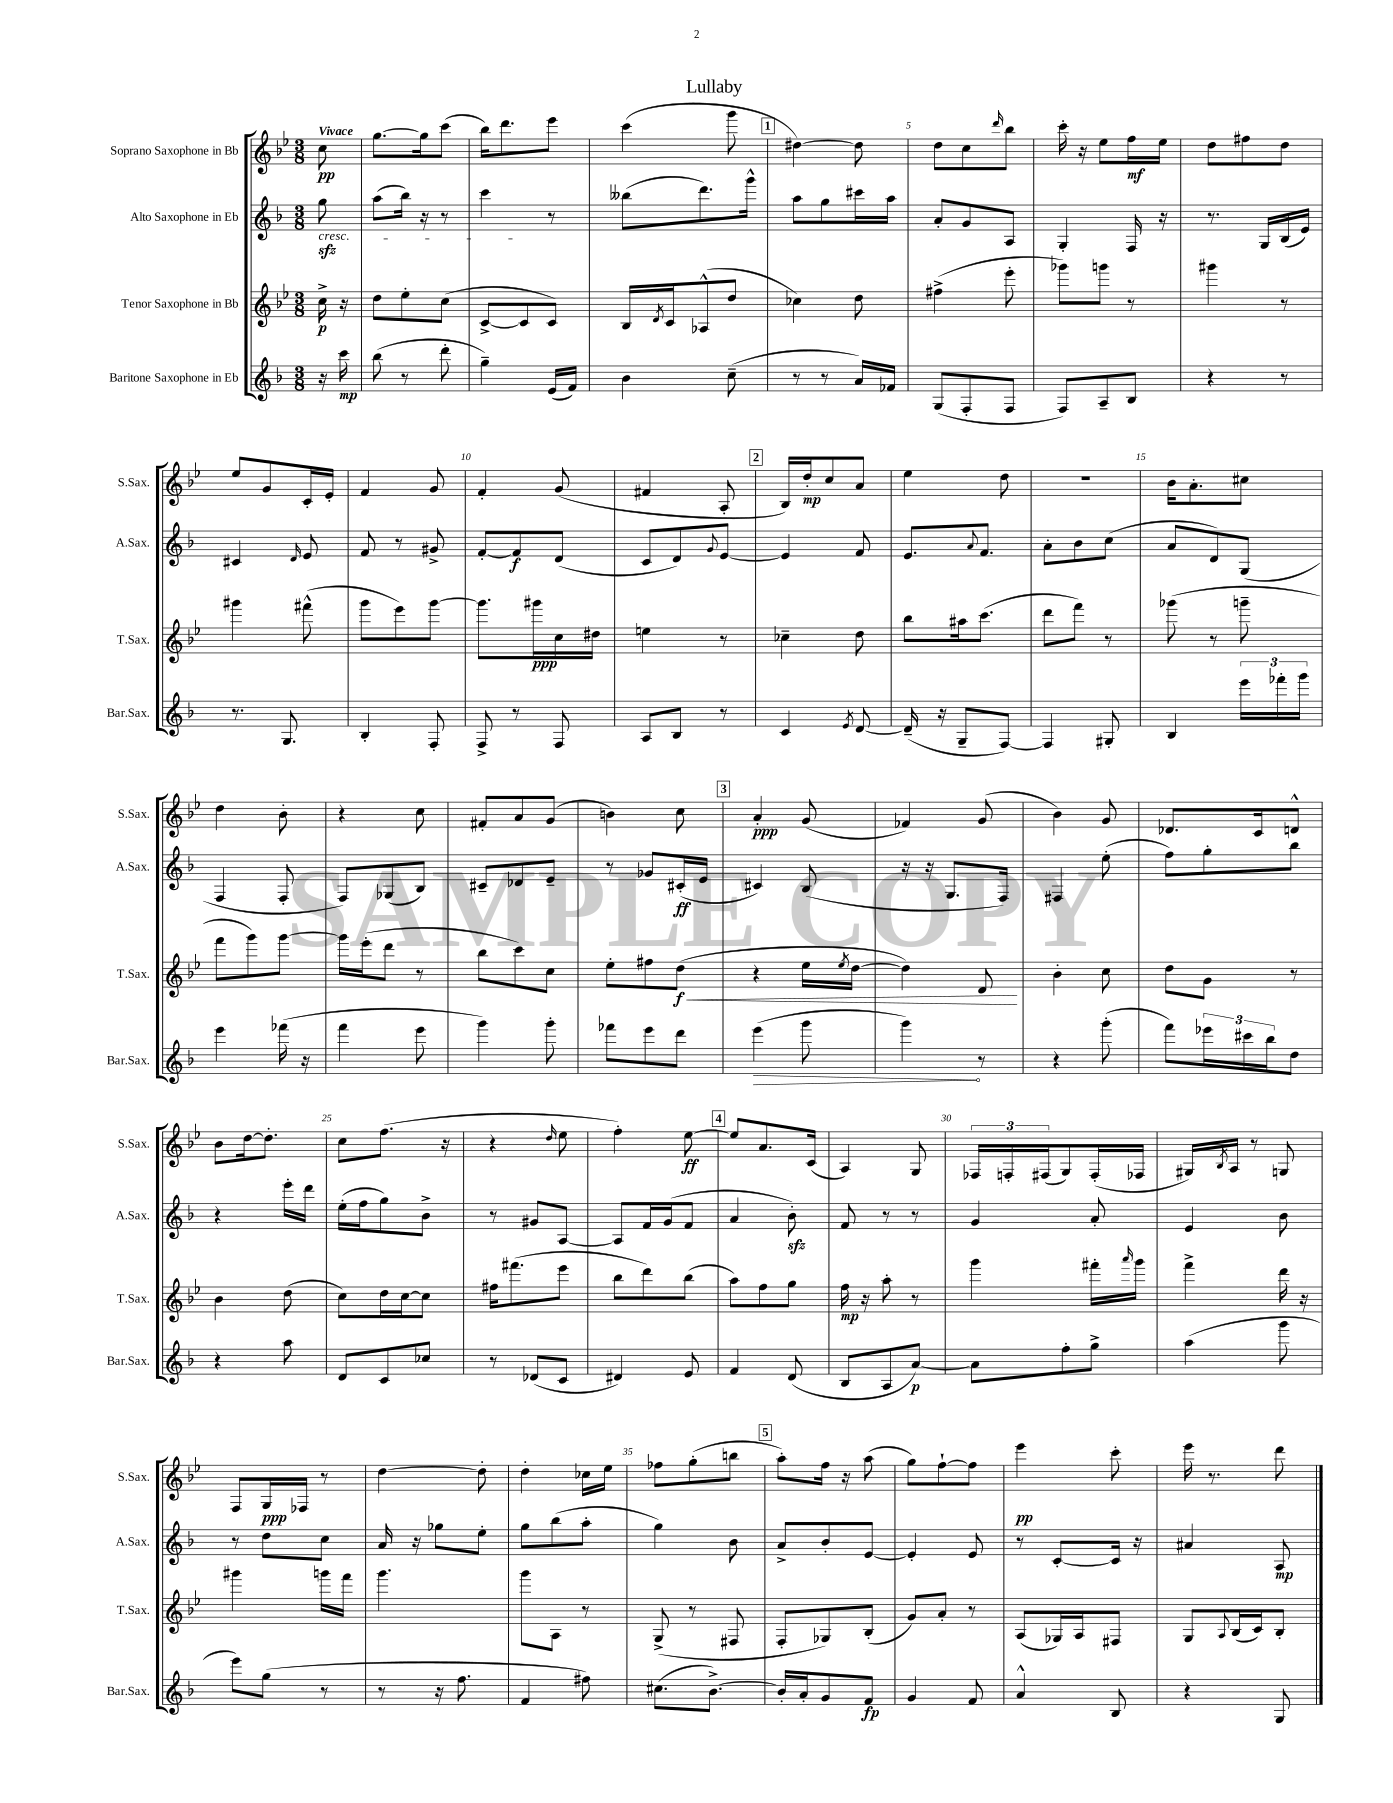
\header { title = "Lullaby" }
<<
\new StaffGroup <<
\new Staff = "s0" \with { instrumentName = "Soprano Saxophone in Bb" shortInstrumentName = "S.Sax." } {
    \clef treble \key bes \major \numericTimeSignature \time 3/8 \partial 8 \tempo "Vivace"
    c''8\pp |
    g''8.~ g''16 c'''8( |
    bes''16) d'''8. ees'''8 |
    c'''4( g'''8 |
    \mark \markup { \box "1" } dis''4~) dis''8 |
    d''8 c''8 \grace { d'''16 } bes''8 |
    c'''16-. r16 ees''8 f''16\mf ees''16 |
    d''8 fis''8 d''8 |
    ees''8 g'8 c'16-. ees'16-. |
    f'4 g'8 |
    f'4-. g'8( |
    fis'4 a8-. |
    \mark \markup { \box "2" } bes16) d''16-.\mp c''8 a'8 |
    ees''4 d''8 |
    R4. |
    bes'16 a'8.-. cis''8 |
    d''4 bes'8-. |
    r4 c''8 |
    fis'8-. a'8 g'8( |
    b'4) c''8 |
    \mark \markup { \box "3" } a'4-.\ppp g'8( |
    fes'4) g'8( |
    bes'4) g'8 |
    des'8. c'16 d'8-^ |
    bes'8 d''16~ d''8.-. |
    c''8 f''8.( r16 |
    r4 \grace { d''16 } ees''8 |
    f''4-.) ees''8~\ff |
    \mark \markup { \box "4" } ees''8 a'8. c'16( |
    a4) g8 |
    \tuplet 3/2 { fes16 f16-. fis16( } g8) fis16-.( fes16 |
    gis16) \acciaccatura { bes8 } a16 r8 g8 |
    f8 g16\ppp fes16 r8 |
    d''4~ d''8-. |
    d''4-. ces''16 ees''16 |
    fes''8 g''8-.( b''8 |
    \mark \markup { \box "5" } a''8-.) f''16 r16 a''8( |
    g''8) f''8~-! f''8 |
    ees'''4\pp c'''8-. |
    ees'''16 r8. d'''8 \bar "|." |
}
\new Staff = "s1" \with { instrumentName = "Alto Saxophone in Eb" shortInstrumentName = "A.Sax." } {
    \clef treble \key f \major \numericTimeSignature \time 3/8 \partial 8
    g''8\sfz\cresc |
    a''8( bes''16) r16 r8 |
    c'''4\! r8 |
    beses''8( d'''8.) g'''16-^ |
    \mark \markup { \box "1" } a''8 g''8 cis'''16 a''16 |
    a'8-. g'8 a8 |
    g4-. f16 r16 |
    r8. g16 bes16( e'16) |
    cis'4 \grace { d'16 } e'8 |
    f'8 r8 gis'8-> |
    f'8~-. f'8\f d'8( |
    c'8 d'8) \appoggiatura { g'8 } e'8~ |
    \mark \markup { \box "2" } e'4 f'8 |
    e'8. \appoggiatura { a'8 } f'8. |
    a'8-. bes'8 c''8( |
    a'8 d'8) g8( |
    f4 f8-. |
    f8) ges8( bes8) |
    cis'8-- des'8 e'8-- |
    r8 ges'8 cis'16-.\ff( e'16 |
    \mark \markup { \box "3" } cis'4) bes8( |
    r16 r16 g8. f16) |
    fis4 e''8-.( |
    f''8) g''8-. bes''8 |
    r4 e'''16-. d'''16 |
    e''16-.( f''16 g''8) bes'8-> |
    r8 gis'8 a8~ |
    a8 f'16 g'16( f'8 |
    \mark \markup { \box "4" } a'4 bes'8-.\sfz) |
    f'8 r8 r8 |
    g'4 a'8-. |
    e'4 bes'8 |
    r8 d''8 c''8 |
    a'16 r16 ges''8 e''8-. |
    g''8 bes''8( a''8-. |
    g''4) bes'8 |
    \mark \markup { \box "5" } a'8-> bes'8-. e'8~ |
    e'4-. e'8 |
    r8 c'8~-. c'16 r16 |
    ais'4 a8\mp \bar "|." |
}
\new Staff = "s2" \with { instrumentName = "Tenor Saxophone in Bb" shortInstrumentName = "T.Sax." } {
    \clef treble \key bes \major \numericTimeSignature \time 3/8 \partial 8
    c''16->\p r16 |
    d''8 ees''8-. c''8( |
    c'8~-> c'8 c'8) |
    bes16 \acciaccatura { d'8 } c'16 aes8-^( d''8 |
    \mark \markup { \box "1" } ces''4) d''8 |
    fis''4->( ees'''8-. |
    ges'''8) g'''8 r8 |
    gis'''4 r8 |
    gis'''4 fis'''8-^( |
    g'''8 ees'''8) g'''8~ |
    g'''8. gis'''16\ppp c''16 dis''16 |
    e''4 r8 |
    \mark \markup { \box "2" } ces''4-- d''8 |
    bes''8 ais''16 c'''8.( |
    d'''8 f'''8) r8 |
    ges'''8( r8 g'''8-- |
    f'''8 g'''8) g'''8~ |
    g'''16 ees'''16-.( d'''8 r8 |
    bes''8 c'''8) c''8 |
    ees''8-. fis''8 d''8\f\<( |
    \mark \markup { \box "3" } r4 ees''16 \acciaccatura { ees''8 } d''16~ |
    d''4) d'8\! |
    bes'4-. c''8 |
    d''8 g'8 r8 |
    bes'4 d''8( |
    c''8) d''16 c''16~ c''8 |
    fis''16 fis'''8.( ees'''8 |
    bes''8 d'''8) bes''8( |
    \mark \markup { \box "4" } a''8) f''8 g''8 |
    f''16\mp r16 a''8-. r8 |
    g'''4 fis'''16-. \grace { a'''16 } g'''16 |
    f'''4-> d'''16 r16 |
    gis'''4 g'''16 f'''16 |
    g'''4. |
    g'''8 a8 r8 |
    g8->( r8 fis8 |
    \mark \markup { \box "5" } f8-. ges8) bes8-.( |
    g'8) a'8-. r8 |
    a8( ges16) a16 fis8 |
    g8 \appoggiatura { a8 } bes16( c'16) bes8-. \bar "|." |
}
\new Staff = "s3" \with { instrumentName = "Baritone Saxophone in Eb" shortInstrumentName = "Bar.Sax." } {
    \clef treble \key f \major \numericTimeSignature \time 3/8 \partial 8
    r16 c'''16\mp |
    bes''8( r8 d'''8-. |
    g''4--) e'16( f'16) |
    bes'4 c''8--( |
    \mark \markup { \box "1" } r8 r8 a'16) fes'16 |
    g8( f8-. f8 |
    f8) a8-- bes8 |
    r4 r8 |
    r8. g8. |
    bes4-. f8-. |
    f8-> r8 f8 |
    a8 bes8 r8 |
    \mark \markup { \box "2" } c'4 \acciaccatura { e'8 } d'8~ |
    d'16--( r16 g8-- f8~) |
    f4 gis8-. |
    bes4 \tuplet 3/2 { e'''16 fes'''16-. g'''16 } |
    e'''4 fes'''16( r16 |
    f'''4 e'''8 |
    g'''4) g'''8-. |
    fes'''8 e'''8 d'''8 |
    \mark \markup { \box "3" } \once \override Hairpin.circled-tip = ##t e'''4\>( g'''8 |
    g'''4\!) r8 |
    r4 g'''8-.( |
    f'''8) \tuplet 3/2 { ees'''16 cis'''16 bes''16 } d''8 |
    r4 a''8 |
    d'8 c'8 ces''8 |
    r8 des'8( c'8 |
    dis'4) e'8 |
    \mark \markup { \box "4" } f'4 d'8( |
    bes8 a8 a'8~\p) |
    a'8 f''8-. g''8-> |
    a''4( g'''8 |
    e'''8) g''8( r8 |
    r8 r16 f''8. |
    f'4 fis''8) |
    cis''8.( bes'8.~->) |
    \mark \markup { \box "5" } bes'16-. a'16-. g'8 f'8\fp |
    g'4 f'8 |
    a'4-^ bes8 |
    r4 g8 \bar "|." |
}
>>
>>
\layout { \context { \Score \override BarNumber.break-visibility = ##(#f #t #t) barNumberVisibility = #(every-nth-bar-number-visible 5) } }
